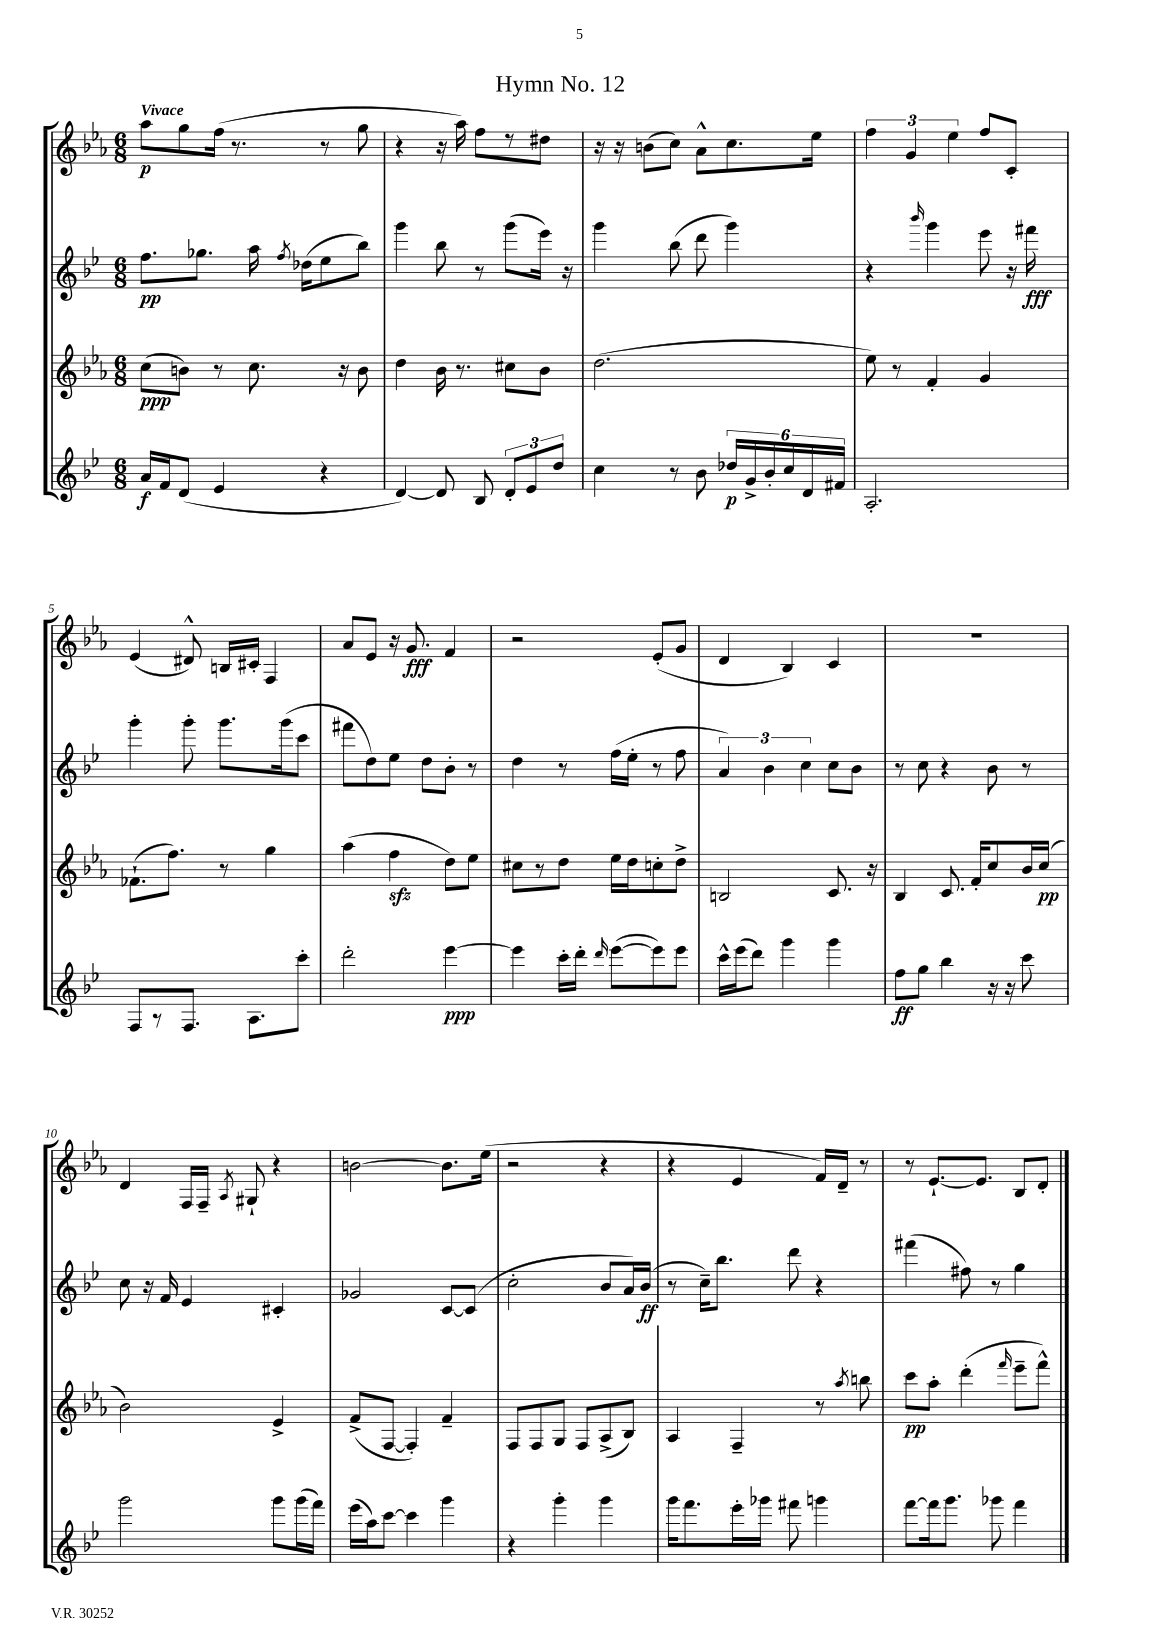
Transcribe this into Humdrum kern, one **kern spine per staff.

**kern	**dynam	**kern	**dynam	**kern	**dynam	**kern	**dynam
*part4	*part4	*part3	*part3	*part2	*part2	*part1	*part1
*staff4	*staff4	*staff3	*staff3	*staff2	*staff2	*staff1	*staff1
*clefG2	*	*clefG2	*	*clefG2	*	*clefG2	*
*k[b-e-]	*	*k[b-e-a-]	*	*k[b-e-]	*	*k[b-e-a-]	*
*M6/8	*	*M6/8	*	*M6/8	*	*M6/8	*
=1	=1	=1	=1	=1	=1	=1	=1
!	!	!	!	!	!	!LO:TX:a:B:t=Vivace	!
16a/LL	f	(8cc\L	ppp	8.ff\L	pp	8aa-\L	p
16f/J	.	.	.	.	.	.	.
(8d/J	.	8bn\J)	.	.	.	8gg\	.
.	.	.	.	8.gg-X\J	.	.	.
4e-/	.	8r	.	.	.	(16ff\Jk	.
.	.	.	.	.	.	8.r	.
.	.	8.cc\	.	16aa\	.	.	.
.	.	.	.	8qff/	.	.	.
.	.	.	.	(16dd-X\KL	.	.	.
4r	.	.	.	8ee-\	.	8r	.
.	.	16r	.	.	.	.	.
.	.	8b\	.	8bb-\J)	.	8gg\	.
=2	=2	=2	=2	=2	=2	=2	=2
[4d/)	.	4dd\	.	4ggg\	.	4r	.
8d/]	.	16b-\	.	8bb-\	.	16r	.
.	.	8.r	.	.	.	16aa-\)	.
8B-/	.	.	.	8r	.	8ff\L	.
12d'/L	.	8cc#X\L	.	(8ggg\L	.	8r	.
12e-/	.	.	.	.	.	.	.
.	.	8b-\J	.	16eee-\Jk)	.	8dd#X\J	.
12dd/J	.	.	.	.	.	.	.
.	.	.	.	16r	.	.	.
=3	=3	=3	=3	=3	=3	=3	=3
4cc\	.	(2.dd\	.	4ggg\	.	16r	.
.	.	.	.	.	.	16r	.
.	.	.	.	.	.	(8bn\L	.
8r	.	.	.	(8bb-\	.	8cc\J)	.
8b-\	.	.	.	8ddd\	.	8a-^^\L	.
24dd-X/LL	p	.	.	4ggg\)	.	8.cc\	.
24g^/	.	.	.	.	.	.	.
24b-'/	.	.	.	.	.	.	.
24cc/	.	.	.	.	.	.	.
24d/	.	.	.	.	.	.	.
.	.	.	.	.	.	16ee-\Jk	.
24f#X/JJ	.	.	.	.	.	.	.
=4	=4	=4	=4	=4	=4	=4	=4
2.A'/	.	8ee-\)	.	4r	.	6ff\	.
.	.	8r	.	.	.	.	.
.	.	.	.	.	.	6g/	.
.	.	.	.	16qqbbb-/	.	.	.
.	.	4f'/	.	4ggg\	.	.	.
.	.	.	.	.	.	6ee-\	.
.	.	4g/	.	8eee-\	.	8ff/L	.
.	.	.	.	16r	.	8c'/J	.
.	.	.	.	16fff#X\	fff	.	.
!!LO:LB:g=z
=5	=5	=5	=5	=5	=5	=5	=5
8F/L	.	(8.f-X`\L	.	4ggg'\	.	(4e-/	.
8r	.	.	.	.	.	.	.
.	.	8.ff\J)	.	.	.	.	.
8.F/J	.	.	.	8ggg'\	.	8d#X^^/)	.
.	.	8r	.	8.ggg\L	.	16Bn/LL	.
8.A\L	.	.	.	.	.	16c#X'/JJ	.
.	.	4gg\	.	.	.	4F/	.
.	.	.	.	(16ggg\k	.	.	.
8ccc'\J	.	.	.	8ccc\J	.	.	.
=6	=6	=6	=6	=6	=6	=6	=6
2ddd'\	.	(4aa-\	.	8fff#X\L	.	8a-/L	.
.	.	.	.	8dd\)	.	8e-/J	.
.	.	4ffzz\	.	8ee-\J	.	16r	.
.	.	.	.	.	.	8.g/	fff
.	.	.	.	8dd\L	.	.	.
[4eee-\	ppp	8dd\L)	.	8b-'\J	.	4f/	.
.	.	8ee-\J	.	8r	.	.	.
=7	=7	=7	=7	=7	=7	=7	=7
4eee-\]	.	8cc#X\L	.	4dd\	.	2r	.
.	.	8r	.	.	.	.	.
16ccc'\LL	.	8dd\J	.	8r	.	.	.
16ddd'\JJ	.	.	.	.	.	.	.
16qqddd/	.	.	.	.	.	.	.
([8eee-\L	.	16ee-\LL	.	(16ff\LL	.	.	.
.	.	16dd\J	.	16ee-'\JJ	.	.	.
8eee-\])	.	8ccn'\	.	8r	.	(8e-'/L	.
8eee-\J	.	8dd^\J	.	8ff\	.	8g/J	.
=8	=8	=8	=8	=8	=8	=8	=8
16ccc^^\LL	.	2Bn/	.	6a/)	.	4d/	.
(16eee-\J	.	.	.	.	.	.	.
8ddd\J)	.	.	.	.	.	.	.
.	.	.	.	6b-\	.	.	.
4ggg\	.	.	.	.	.	4B-/)	.
.	.	.	.	6cc\	.	.	.
4ggg\	.	8.c/	.	8cc\L	.	4c/	.
.	.	.	.	8b-\J	.	.	.
.	.	16r	.	.	.	.	.
=9	=9	=9	=9	=9	=9	=9	=9
8ff\L	ff	4B-/	.	8r	.	2.r	.
8gg\J	.	.	.	8cc\	.	.	.
4bb-\	.	8.c/	.	4r	.	.	.
.	.	16f'/KL	.	.	.	.	.
16r	.	8cc/	.	8b-\	.	.	.
16r	.	.	.	.	.	.	.
8ccc\	.	16b-/L	.	8r	.	.	.
.	.	(16cc/JJ	pp	.	.	.	.
!!LO:LB:g=z
=10	=10	=10	=10	=10	=10	=10	=10
2ggg\	.	2b-\)	.	8cc\	.	4d/	.
.	.	.	.	16r	.	.	.
.	.	.	.	16f/	.	.	.
.	.	.	.	4e-/	.	16F/LL	.
.	.	.	.	.	.	16F~/JJ	.
.	.	.	.	.	.	8qA-/	.
.	.	.	.	.	.	8G#X`/	.
8ggg\L	.	4e-^/	.	4c#X'/	.	4r	.
(16ggg\L	.	.	.	.	.	.	.
16fff\JJ)	.	.	.	.	.	.	.
=11	=11	=11	=11	=11	=11	=11	=11
(16eee-\LL	.	(8f^/L	.	2g-X/	.	[2bn\	.
16aa\J)	.	.	.	.	.	.	.
[8ccc\J	.	[8F/J	.	.	.	.	.
4ccc\]	.	4F'/])	.	.	.	.	.
4ggg\	.	4f~/	.	[8c/L	.	8.b\L]	.
.	.	.	.	(8c/J]	.	.	.
.	.	.	.	.	.	(16ee-\Jk	.
=12	=12	=12	=12	=12	=12	=12	=12
4r	.	8F/L	.	2cc'\	.	2r	.
.	.	8F/	.	.	.	.	.
4ggg'\	.	8G/J	.	.	.	.	.
.	.	8F/L	.	.	.	.	.
4ggg\	.	(8A-^/	.	8b-/L	.	4r	.
.	.	8B-/J)	.	16a/L)	.	.	.
.	.	.	.	(16b-/JJ	ff	.	.
=13	=13	=13	=13	=13	=13	=13	=13
16ggg\KL	.	4A-/	.	8r	.	4r	.
8.fff\	.	.	.	.	.	.	.
.	.	.	.	16cc~\KL)	.	.	.
.	.	.	.	8.bb-\J	.	.	.
16eee-'\L	.	4F~/	.	.	.	4e-/	.
16ggg-X\JJ	.	.	.	.	.	.	.
8fff#X\	.	.	.	8ddd\	.	.	.
4gggn\	.	8r	.	4r	.	16f/LL)	.
.	.	.	.	.	.	16d~/JJ	.
.	.	8qaa-/	.	.	.	.	.
.	.	8bbn\	.	.	.	8r	.
=14	=14	=14	=14	=14	=14	=14	=14
[8fff\L	.	8ccc\L	pp	(4fff#X\	.	8r	.
16fff\k]	.	8aa-'\J	.	.	.	[8.e-`/L	.
8.ggg\J	.	.	.	.	.	.	.
.	.	(4ddd'\	.	8ff#X\)	.	.	.
.	.	.	.	.	.	8.e-/J]	.
8ggg-X\	.	.	.	8r	.	.	.
.	.	16qqfff/	.	.	.	.	.
4fff\	.	8eee-~\L	.	4gg\	.	8B-/L	.
.	.	8fff^^\J)	.	.	.	8d'/J	.
==	==	==	==	==	==	==	==
*-	*-	*-	*-	*-	*-	*-	*-
